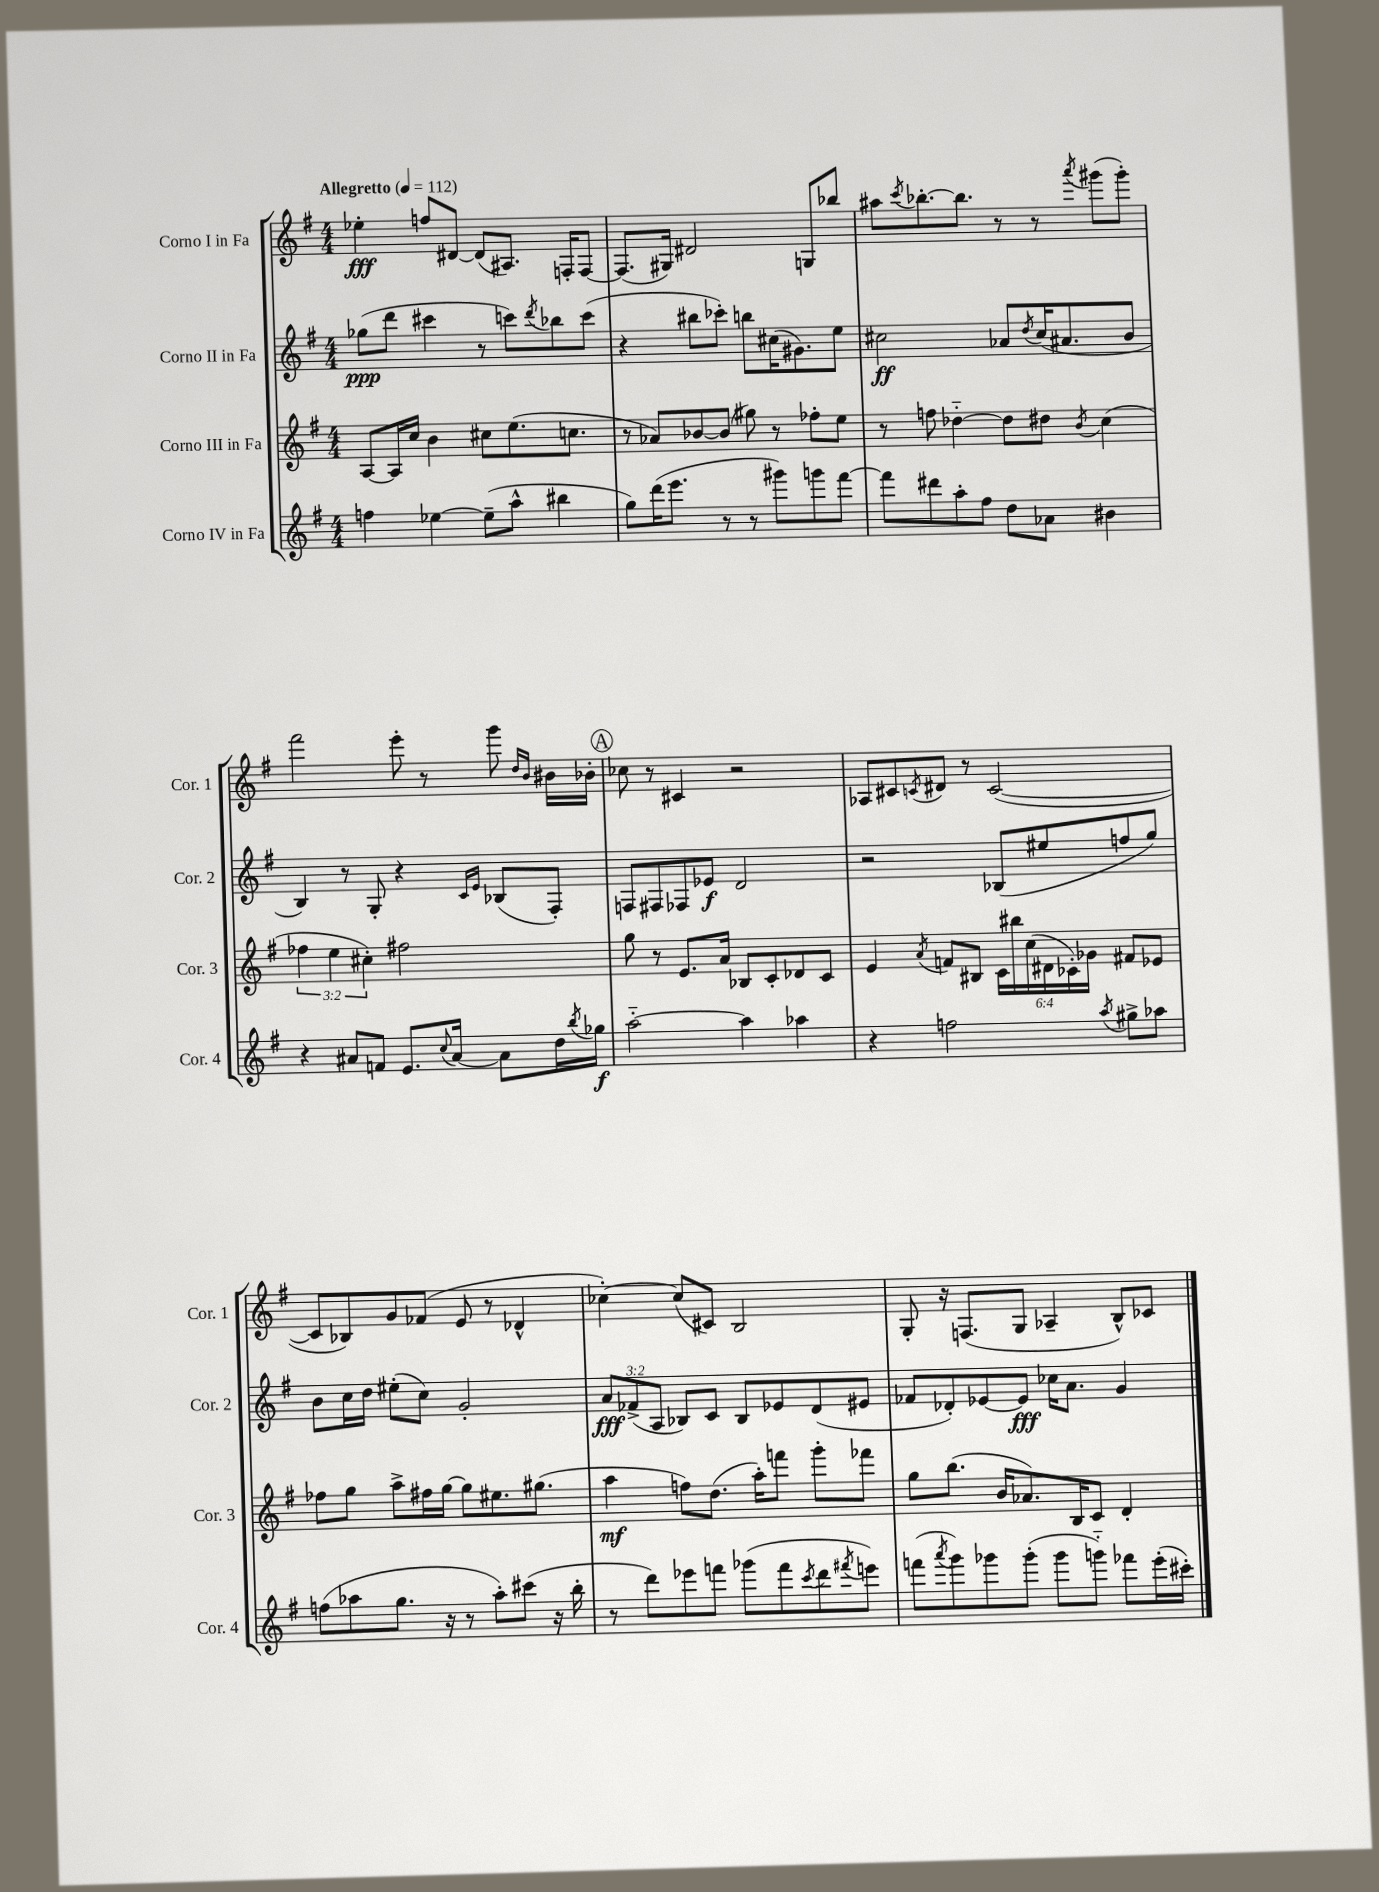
<<
\new StaffGroup <<
\new Staff = "s0" \with { instrumentName = "Corno I in Fa" shortInstrumentName = "Cor. 1" } {
    \clef treble \key g \major \numericTimeSignature \time 4/4 \tempo "Allegretto" 4 = 112
    ees''4-.\fff f''8 dis'8~ dis'8( ais8.) f16-. f8~ |
    f8.( gis16) dis'2 g8 bes''8 |
    ais''8 \acciaccatura { c'''8 } bes''8.~-. bes''8. r8 r8 \acciaccatura { a'''8 } gis'''8( gis'''8-.) |
    fis'''2 e'''8-. r8 g'''8 \grace { d''16 b'16 } bis'16 bes'16-. |
    \mark \markup { \circle "A" } ces''8 r8 cis'4 r2 |
    aes8 cis'8 \acciaccatura { c'8 } dis'8 r8 c'2~( |
    c'8 bes8) g'8 fes'8( e'8 r8 des'4-^ |
    ces''4~-.) ces''8( cis'8) b2 |
    g8-. r16 f8.( g8 aes4-- b8-^) ces'8 \bar "|." |
}
\new Staff = "s1" \with { instrumentName = "Corno II in Fa" shortInstrumentName = "Cor. 2" } {
    \clef treble \key g \major \numericTimeSignature \time 4/4 \override Staff.TupletNumber.text = #tuplet-number::calc-fraction-text
    ges''8\ppp( d'''8 cis'''4 r8 c'''8) \acciaccatura { d'''8 } bes''8 c'''8( |
    r4 bis''8 ces'''8-.) b''8 cis''16( gis'8.) e''8 |
    cis''2\ff aes'8 \acciaccatura { d''8 } cis''16( ais'8. b'8 |
    b4) r8 g8-. r4 \grace { c'16 e'16 } bes8( fis8-.) |
    \mark \markup { \circle "A" } f8 fis8 fes8 ees'8\f d'2 |
    r2 bes8( eis''8 f''8 g''8) |
    b'8 c''16 d''16 eis''8-.( c''8) g'2-. |
    \tuplet 3/2 { a'8\fff fes'8->( a8 } bes8) c'8 bes8 ees'8 d'8( eis'8 |
    fes'8 des'8-.) ees'8~ ees'8\fff ces''16 a'8. g'4 \bar "|." |
}
\new Staff = "s2" \with { instrumentName = "Corno III in Fa" shortInstrumentName = "Cor. 3" } {
    \clef treble \key g \major \numericTimeSignature \time 4/4 \override Staff.TupletNumber.text = #tuplet-number::calc-fraction-text
    a8~ a16 c''16 b'4 cis''8 e''8.( c''8. |
    r8 aes'8) bes'8~ bes'8( gis''8) r8 fes''8-. e''8 |
    r8 f''8 des''4~-_ des''8 dis''8 \acciaccatura { b'8 } c''4( |
    \tuplet 3/2 { fes''4 e''4 cis''4-.) } fis''2 |
    \mark \markup { \circle "A" } g''8 r8 e'8. a'16 bes8 c'8-. des'8 c'8 |
    e'4 \acciaccatura { a'8 } f'8 bis8 \tuplet 6/4 { c'16 bis''16 c''16( dis'16 ces'16-.) ges'16 } fis'8 ees'8 |
    fes''8 g''8 a''8-> fis''16 g''16~ g''8 eis''8. gis''8.( |
    a''4\mf f''8) d''8.( a''16-.) f'''8 g'''8-. fes'''8 |
    g''8 b''8.( b'16 aes'8.) b16 c'8 d'4-. \bar "|." |
}
\new Staff = "s3" \with { instrumentName = "Corno IV in Fa" shortInstrumentName = "Cor. 4" } {
    \clef treble \key g \major \numericTimeSignature \time 4/4
    f''4 ees''4~ ees''8--( a''8-^ bis''4 |
    g''8) d'''16( e'''8. r8 r8 gis'''8) g'''8 fis'''8~ |
    fis'''8 dis'''8 a''8-. fis''8 d''8 aes'8 bis'4 |
    r4 ais'8 f'8 e'8. \appoggiatura { c''8 } ais'16~ ais'8 d''16 \acciaccatura { b''8 } ges''16\f |
    \mark \markup { \circle "A" } a''2~-_ a''4 aes''4 |
    r4 f''2 \acciaccatura { a''8 } gis''8-> aes''8 |
    f''8( aes''8 g''8. r16 r8 aes''8-.) cis'''8( r16 b''16-. |
    r8 d'''8) ees'''8 f'''8 ges'''8( f'''8 \acciaccatura { c'''8 } d'''8 \acciaccatura { fis'''8 } e'''8) |
    f'''8( \acciaccatura { a'''8 } g'''8) ges'''8 ges'''8-.( ges'''8 g'''8-_) fes'''8 e'''16-.( cis'''16-.) \bar "|." |
}
>>
>>
\layout { \context { \Score \remove "Bar_number_engraver" } }
